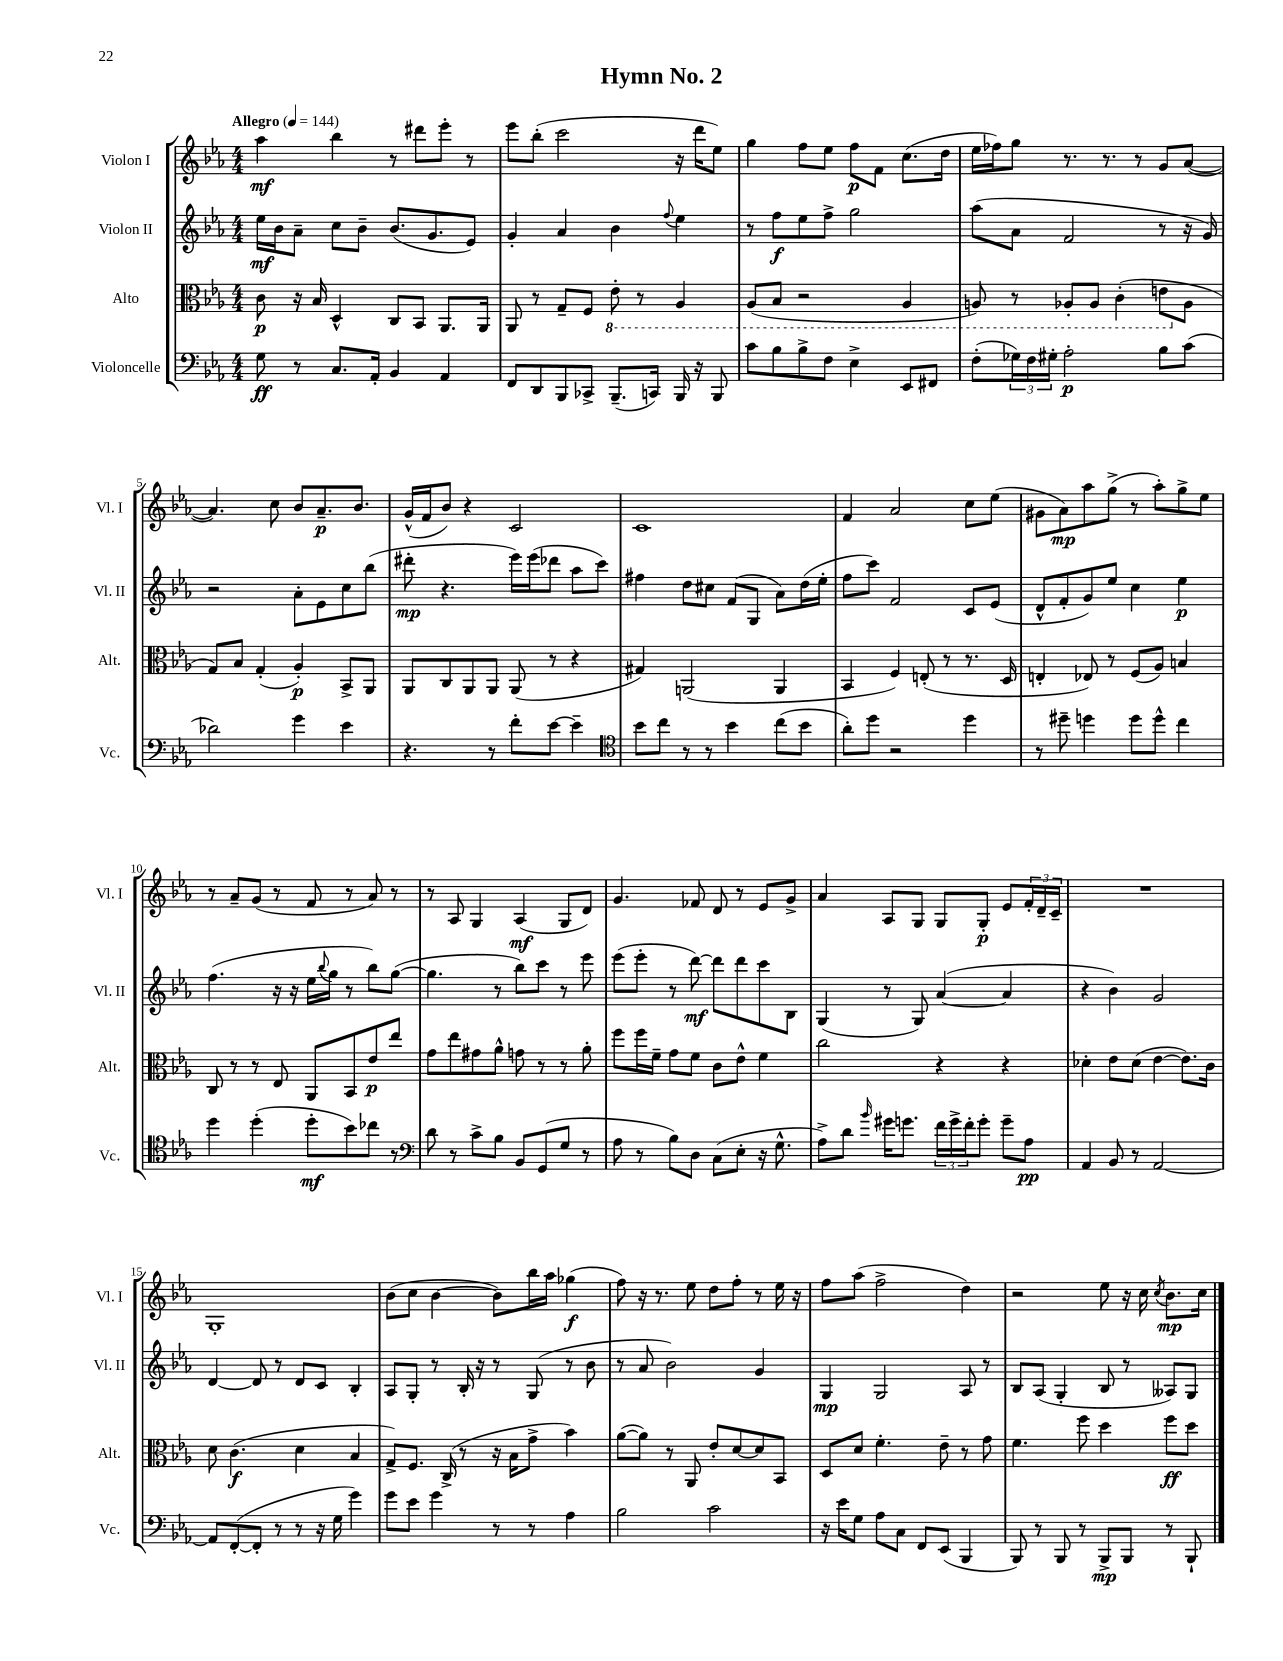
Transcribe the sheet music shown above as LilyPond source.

\header { title = "Hymn No. 2" }
<<
\new StaffGroup <<
\new Staff = "s0" \with { instrumentName = "Violon I" shortInstrumentName = "Vl. I" } {
    \clef treble \key ees \major \numericTimeSignature \time 4/4 \tempo "Allegro" 4 = 144
    aes''4\mf bes''4 r8 dis'''8 ees'''8-. r8 |
    ees'''8 bes''8-.( c'''2 r16 d'''16 ees''8) |
    g''4 f''8 ees''8 f''8\p f'8 c''8.( d''16 |
    ees''16 fes''16) g''8 r8. r8. r8 g'8 aes'8~( |
    aes'4.) c''8 bes'8 aes'8.--\p bes'8. |
    g'16-^( f'16 bes'8) r4 c'2 |
    c'1 |
    f'4 aes'2 c''8 ees''8( |
    gis'8 aes'8\mp) aes''8 g''8->( r8 aes''8-.) g''8-> ees''8 |
    r8 aes'8-- g'8( r8 f'8 r8 aes'8) r8 |
    r8 aes8 g4 aes4\mf( g8 d'8) |
    g'4. fes'8 d'8 r8 ees'8 g'8-> |
    aes'4 aes8 g8 g8 g8-.\p ees'8 \tuplet 3/2 { f'16-. d'16-- c'16-- } |
    R1 |
    g1-. |
    bes'8( c''8 bes'4~ bes'8) bes''16 aes''16 ges''4\f( |
    f''8) r16 r8. ees''8 d''8 f''8-. r8 ees''16 r16 |
    f''8 aes''8( f''2-> d''4) |
    r2 ees''8 r16 c''16 \acciaccatura { c''8 } bes'8.\mp c''16 \bar "|." |
}
\new Staff = "s1" \with { instrumentName = "Violon II" shortInstrumentName = "Vl. II" } {
    \clef treble \key ees \major \numericTimeSignature \time 4/4
    ees''16\mf bes'16 aes'8-- c''8 bes'8-- bes'8.( g'8. ees'8) |
    g'4-. aes'4 bes'4 \appoggiatura { f''8 } ees''4 |
    r8 f''8\f ees''8 f''8-> g''2 |
    aes''8( aes'8 f'2 r8 r16 g'16) |
    r2 aes'8-. ees'8 c''8 bes''8( |
    dis'''8-.\mp r4. ees'''16) ees'''16( des'''8 aes''8 c'''8) |
    fis''4 d''8 cis''8 f'8( g8 aes'8) d''16( ees''16-. |
    f''8 c'''8) f'2 c'8 ees'8( |
    d'8-^ f'8-. g'8) ees''8 c''4 ees''4\p |
    f''4.( r16 r16 ees''16 \appoggiatura { bes''8 } g''16 r8 bes''8) g''8~( |
    g''4. r8 bes''8) c'''8 r8 ees'''8 |
    ees'''8( ees'''8-. r8 d'''8~\mf) d'''8 d'''8 c'''8 bes8 |
    g4( r8 g8) aes'4~( aes'4 |
    r4 bes'4) g'2 |
    d'4~ d'8 r8 d'8 c'8 bes4-. |
    aes8 g8-. r8 bes16-. r16 r8 g8( r8 bes'8 |
    r8 aes'8 bes'2) g'4 |
    g4\mp g2 aes8 r8 |
    bes8 aes8( g4-. bes8 r8 aeses8) g8 \bar "|." |
}
\new Staff = "s2" \with { instrumentName = "Alto" shortInstrumentName = "Alt." } {
    \clef alto \key ees \major \numericTimeSignature \time 4/4
    c'8\p r16 bes16 d4-^ c8 bes,8 aes,8. aes,16 |
    aes,8 r8 g8-- f8 \ottava #-1 ees8-. r8 aes,4 |
    aes,8( bes,8 r2 aes,4 |
    a,8) r8 aes,8-. aes,8 c4-.( e8 \ottava #0 aes8 |
    g8) bes8 g4-.( aes4-.\p) bes,8-> aes,8 |
    aes,8 c8 aes,8 aes,8 aes,8( r8 r4 |
    gis4) a,2( a,4 |
    bes,4 f4) e8-.( r8 r8. d16 |
    e4-. ees8) r8 f8( aes8) b4 |
    c8 r8 r8 ees8 aes,8 bes,8 ees'8\p ees''8 |
    g'8 ees''8 gis'8 aes'8-^ g'8 r8 r8 aes'8-. |
    f''8 f''16 f'16-- g'8 f'8 c'8 ees'8-^ f'4 |
    c''2 r4 r4 |
    des'4-. ees'8 des'8( ees'4~ ees'8.) c'16 |
    d'8 c'4.\f( d'4 bes4 |
    g8->) f8. c16->( r8 r16 bes16 g'8-> bes'4) |
    aes'8~( aes'8) r8 aes,8 ees'8-. d'8~ d'8 bes,8 |
    d8 d'8 f'4.-. ees'8-- r8 g'8 |
    f'4. f''8 d''4 f''8\ff d''8 \bar "|." |
}
\new Staff = "s3" \with { instrumentName = "Violoncelle" shortInstrumentName = "Vc." } {
    \clef bass \key ees \major \numericTimeSignature \time 4/4
    g8\ff r8 c8. aes,16-. bes,4 aes,4 |
    f,8 d,8 bes,,8 ces,8-> bes,,8.--( c,16) bes,,16 r16 bes,,8 |
    c'8 bes8 bes8-> f8 ees4-> ees,8 fis,8 |
    f8-.( \tuplet 3/2 { ges16) f16 gis16-. } aes2-.\p bes8 c'8( |
    des'2) g'4 ees'4 |
    r4. r8 f'8-. ees'8~ ees'4-- |
    \clef tenor bes'8 c''8 r8 r8 bes'4 c''8( bes'8 |
    aes'8-.) d''8 r2 d''4 |
    r8 dis''8-- d''4 d''8 d''8-^ c''4 |
    d''4 d''4-.( d''8-.\mf bes'8) ces''8 r8 |
    \clef bass d'8 r8 c'8-> bes8 bes,8 g,8( g8 r8 |
    aes8 r8 bes8) d8 c8( ees8-. r16 g8.-^ |
    aes8->) d'8 \grace { bes'16 } gis'16 g'8. \tuplet 3/2 { f'16 g'16-> f'16-. } g'8-. g'8-- aes8\pp |
    aes,4 bes,8 r8 aes,2~ |
    aes,8 f,8~-.( f,8-. r8 r8 r16 g16 g'4) |
    g'8 ees'8 g'4 r8 r8 aes4 |
    bes2 c'2 |
    r16 ees'16 g8 aes8 c8 f,8 ees,8( bes,,4 |
    bes,,8) r8 bes,,8 r8 bes,,8->\mp bes,,8 r8 bes,,8-! \bar "|." |
}
>>
>>
